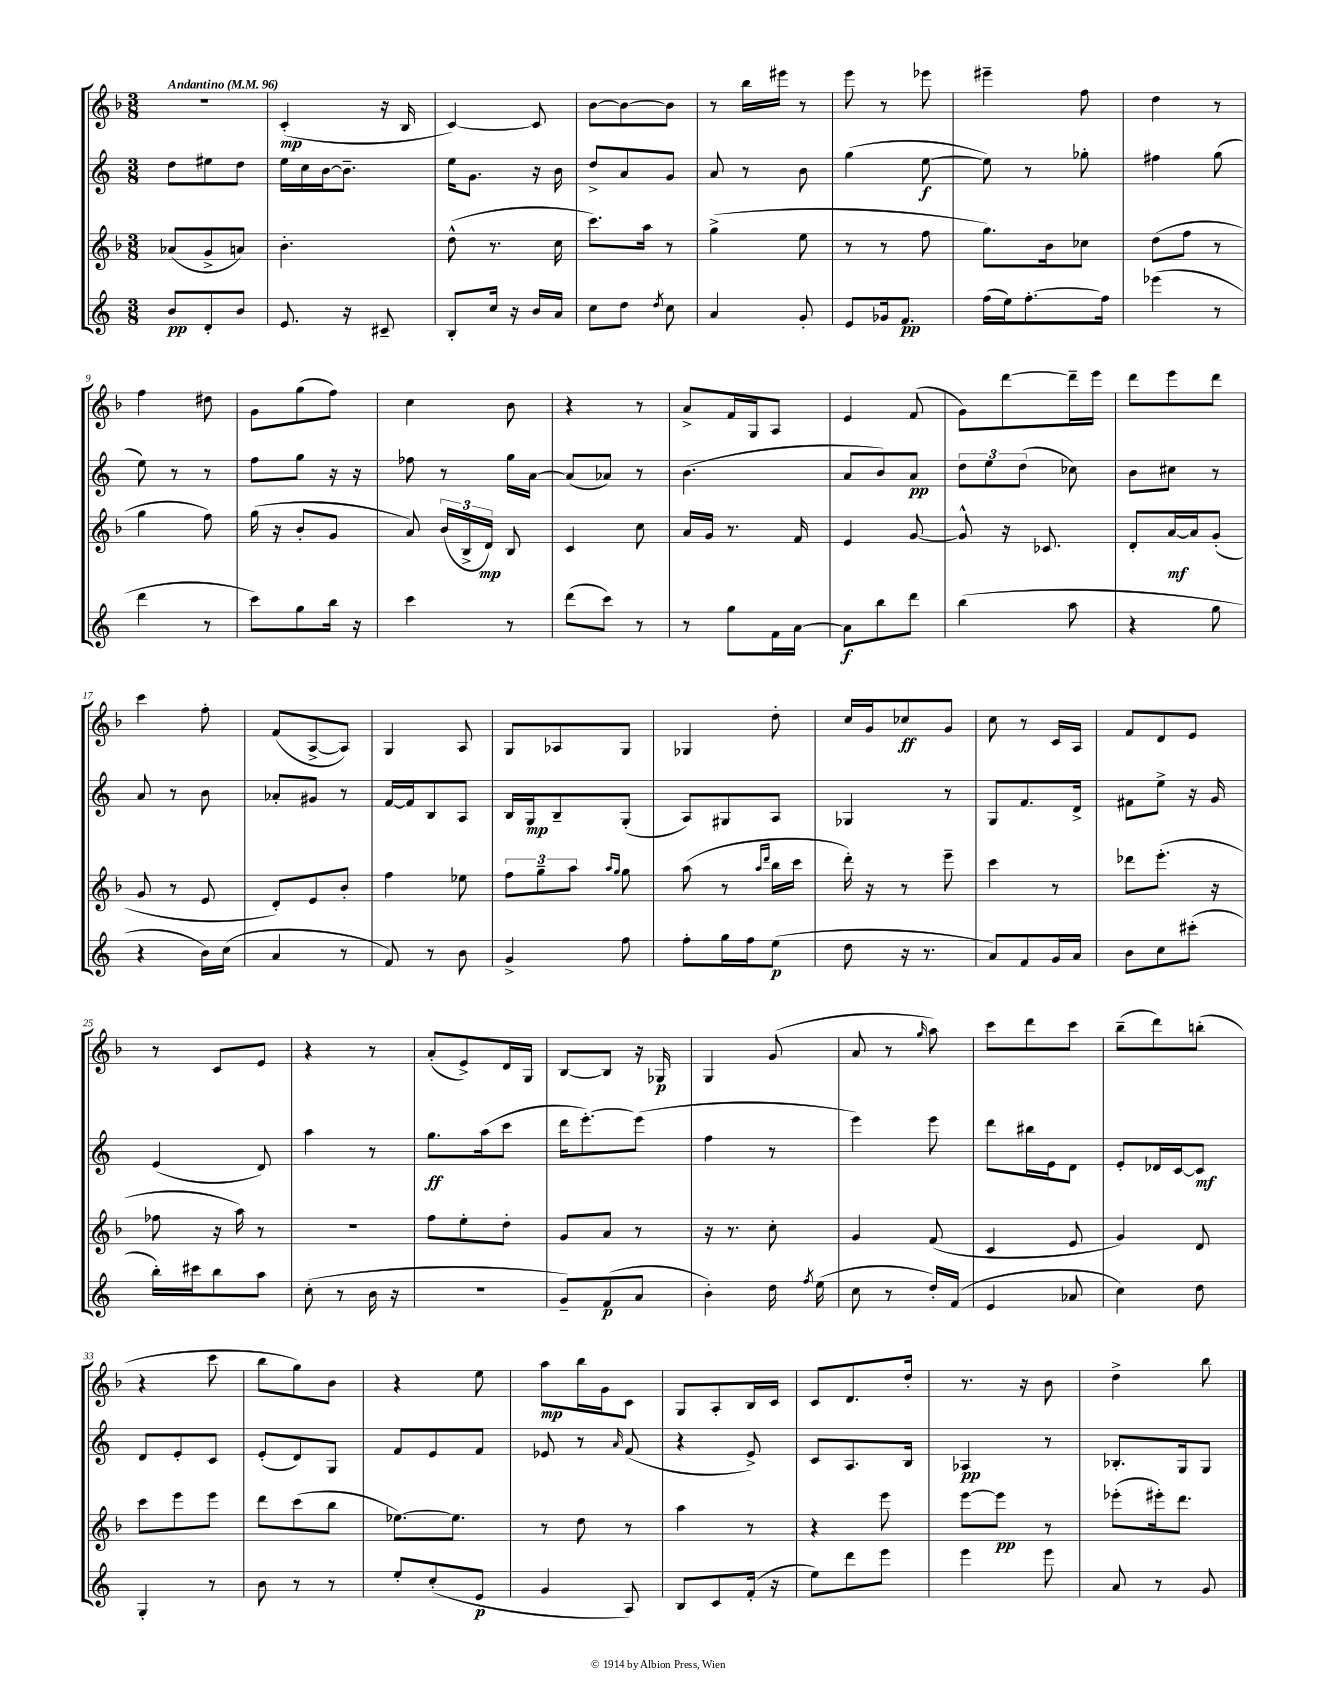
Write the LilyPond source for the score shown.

<<
\new StaffGroup <<
\new Staff = "s0" {
    \clef treble \key f \major \numericTimeSignature \time 3/8 \tempo "Andantino" 4 = 96
    \autoBeamOff R4. |
    c'4-.\mp( r16 bes16 |
    c'4~) c'8 |
    bes'8[~ bes'8~ bes'8] |
    r8 bes''16[ eis'''16] r8 |
    e'''8 r8 ees'''8 |
    eis'''4-- f''8 |
    d''4 r8 |
    f''4 dis''8 |
    g'8[ g''8( f''8]) |
    c''4 bes'8 |
    r4 r8 |
    a'8[-> f'16 g16 a8] |
    e'4 f'8( |
    g'8[) d'''8~ d'''16-- e'''16] |
    d'''8[ e'''8 d'''8] |
    c'''4 f''8-. |
    f'8[( a8~-> a8]) |
    g4 a8 |
    g8[ aes8 g8] |
    ges4 d''8-. |
    c''16[ g'16 ces''8\ff g'8] |
    c''8 r8 c'16[ a16] |
    f'8[ d'8 e'8] |
    r8 c'8[ e'8] |
    r4 r8 |
    a'8[-.( e'8->) d'16 g16] |
    bes8[~ bes8] r16 ges16\p |
    g4 g'8( |
    a'8 r8 \grace { g''16 } a''8) |
    c'''8[ d'''8 c'''8] |
    bes''8[--( d'''8) b''8]-.( |
    r4 c'''8 |
    bes''8[ g''8) bes'8] |
    r4 e''8 |
    a''8[\mp bes''16 g'16 c'8] |
    g8[ a8-. bes16 c'16] |
    c'8[ d'8. d''16]-. |
    r8. r16 bes'8 |
    d''4-> bes''8 \bar "|." |
}
\new Staff = "s1" {
    \clef treble \key c \major \numericTimeSignature \time 3/8
    \autoBeamOff d''8[ eis''8 d''8] |
    e''16[ c''16 b'16~ b'8.]-- |
    e''16[ g'8.] r16 b'16 |
    d''8[-> a'8 g'8] |
    a'8 r8 b'8 |
    g''4( e''8~\f |
    e''8) r8 ges''8-. |
    fis''4 g''8( |
    e''8) r8 r8 |
    f''8[ g''8] r16 r16 |
    fes''8 r8 g''16[ a'16]~ |
    a'8[( aes'8]) r8 |
    b'4.( |
    a'8[ b'8) a'8]\pp |
    \tuplet 3/2 { d''8[ e''8 d''8]( } ces''8) |
    b'8[ cis''8] r8 |
    a'8 r8 b'8 |
    aes'8[-. gis'8] r8 |
    f'16[~ f'16 b8 a8] |
    b16[ g16\mp b8-- g8]-.( |
    a8[) gis8 a8] |
    ges4 r8 |
    g8[ f'8. d'16]-> |
    fis'8[ e''8]-> r16 g'16 |
    e'4( d'8) |
    a''4 r8 |
    g''8.[\ff a''16( c'''8] |
    d'''16[ e'''8.~-.) e'''8]( |
    f''4 r8 |
    e'''4) e'''8 |
    d'''8[ bis''16 e'16 d'8] |
    e'8[-. des'16 c'16~ c'8]\mf |
    d'8[ e'8-. c'8] |
    e'8[-.( d'8) g8] |
    f'8[ e'8 f'8] |
    ees'8 r8 \grace { a'16 } f'8( |
    r4 e'8->) |
    c'8[ a8. b16] |
    aes4\pp r8 |
    bes8.[-. g16 g8] \bar "|." |
}
\new Staff = "s2" {
    \clef treble \key f \major \numericTimeSignature \time 3/8
    \autoBeamOff aes'8[( g'8-> a'8]) |
    bes'4.-. |
    d''8-^( r8. c''16 |
    c'''8.[) a''16] r8 |
    g''4->( e''8 |
    r8 r8 f''8 |
    g''8.[) bes'16 ces''8] |
    d''8[( f''8] r8 |
    g''4 f''8) |
    g''16( r16 bes'8[-. g'8] |
    a'8) \tuplet 3/2 { bes'16[( bes16-> d'16]\mp) } bes8 |
    c'4 c''8 |
    a'16[ g'16] r8. f'16 |
    e'4 g'8~ |
    g'8-^ r16 ces'8. |
    d'8[-. a'16~\mf a'16 g'8]-.( |
    g'8 r8 e'8 |
    d'8[-.) e'8 bes'8]-. |
    f''4 ees''8 |
    \tuplet 3/2 { f''8[ g''8-- a''8] } \grace { a''16[ g''16] } g''8 |
    a''8( r8 \grace { a''16[ d'''16] } bes''16[ c'''16] |
    d'''16-.) r16 r8 e'''8-- |
    c'''4 r8 |
    des'''8[ e'''8.]-.( r16 |
    fes''8 r16 a''16) r8 |
    R4. |
    f''8[ e''8-. d''8]-. |
    g'8[ a'8] r8 |
    r16 r8. c''8-. |
    g'4 f'8( |
    c'4 e'8 |
    g'4) d'8 |
    c'''8[ e'''8 e'''8] |
    d'''8[ c'''8( bes''8] |
    ees''8.[~) ees''8.] |
    r8 d''8 r8 |
    a''4 r8 |
    r4 e'''8 |
    e'''8[~ e'''8]\pp r8 |
    ees'''8[-.( eis'''16-.) d'''8.] \bar "|." |
}
\new Staff = "s3" {
    \clef treble \key c \major \numericTimeSignature \time 3/8
    \autoBeamOff b'8[\pp d'8-. b'8] |
    e'8. r16 cis'8-- |
    b8[-. c''16] r16 b'16[ a'16] |
    c''8[ d''8] \acciaccatura { d''8 } c''8 |
    a'4 g'8-. |
    e'8[ ges'16 f'8.]\pp |
    f''16[( e''16) f''8.~-. f''16] |
    ees'''4( r8 |
    d'''4 r8 |
    c'''8[) g''8 b''16] r16 |
    c'''4 r8 |
    d'''8[( c'''8]) r8 |
    r8 g''8[ f'16 a'16]~ |
    a'8[\f b''8 d'''8] |
    b''4( a''8 |
    r4 g''8 |
    r4 b'16[) c''16]( |
    a'4 r8 |
    f'8) r8 b'8 |
    g'4-> f''8 |
    f''8[-. g''16 f''16 e''8]\p( |
    d''8 r16 r8. |
    a'8[) f'8 g'16 a'16] |
    b'8[ c''8 cis'''8]-.( |
    b''16[-.) cis'''16 b''8 a''8] |
    c''8-.( r8 b'16 r16 |
    R4. |
    g'8[--) f'8\p( a'8] |
    b'4-.) d''16 \acciaccatura { f''8 } e''16( |
    c''8 r8 d''16[-.) f'16]( |
    e'4 aes'8 |
    c''4) d''8 |
    g4-. r8 |
    b'8 r8 r8 |
    e''8[-. c''8-.( e'8]\p |
    g'4 a8) |
    b8[ c'8 f'16]-.( r16 |
    e''8[) d'''8 e'''8] |
    e'''4 e'''8 |
    a'8 r8 g'8 \bar "|." |
}
>>
>>
